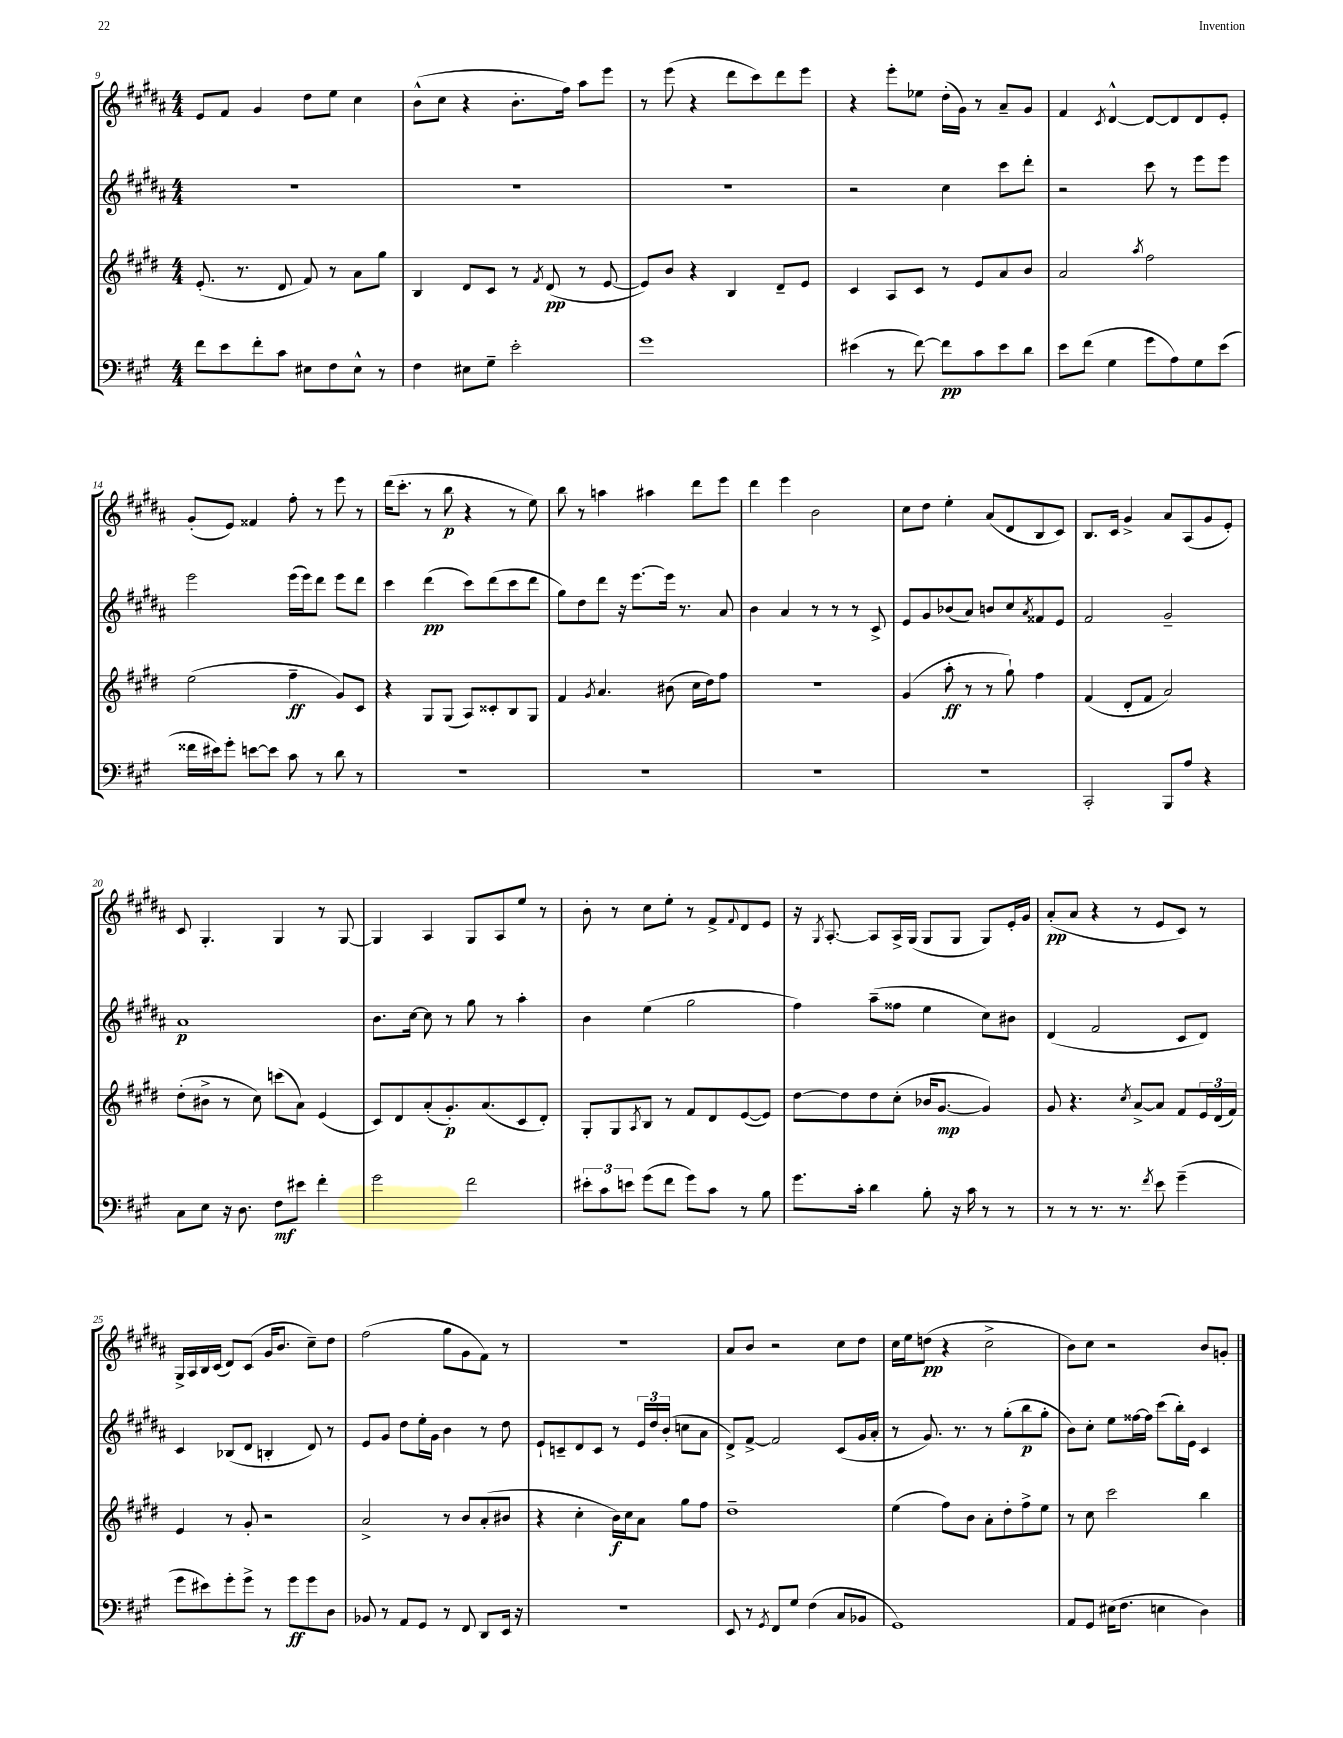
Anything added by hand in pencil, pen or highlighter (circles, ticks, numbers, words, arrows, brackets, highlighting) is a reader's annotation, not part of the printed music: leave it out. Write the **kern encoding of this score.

**kern	**kern	**kern	**kern
*staff4	*staff3	*staff2	*staff1
*clefF4	*clefG2	*clefG2	*clefG2
*k[f#c#g#]	*k[f#c#g#d#]	*k[f#c#g#d#a#]	*k[f#c#g#d#a#]
*M4/4	*M4/4	*M4/4	*M4/4
8f#	(8.e'	1r	8e
8e	.	.	8f#
.	8.r	.	.
8f#'	.	.	4g#
8c#	8d#	.	.
8E#	8f#)	.	8dd#
8F#	8r	.	8ee
8E#^^	8a	.	4cc#
8r	8gg#	.	.
=	=	=	=
4F#	4B	1r	(8b^^
.	.	.	8cc#
8E#	8d#	.	4r
8G#~	8c#	.	.
2e'	8r	.	8.b'
.	8qf#	.	.
.	(8d#	.	.
.	.	.	16ff#)
.	8r	.	8aa#
.	[8e	.	8eee
=	=	=	=
1g#	8e])	1r	8r
.	8b	.	(8eee
.	4r	.	4r
.	4B	.	8ddd#
.	.	.	8ccc#)
.	8d#~	.	8ddd#
.	8e	.	8eee
=	=	=	=
(4e#	4c#	2r	4r
8r	8A	.	8eee'
[8f#)	8c#	.	8ee-
8f#]	8r	4cc#	(16dd#'
.	.	.	16g#)
8c#	8e	.	8r
8e#	8a	8ccc#	8a#~
8d	8b	8ddd#'	8g#
=	=	=	=
8e	2a	2r	4f#
(8f#	.	.	.
.	.	.	8qc#
4G#	.	.	[4d#^^
.	8qaa	.	.
8g#	2ff#	8ccc#	8d#_
8A)	.	8r	8d#]
8G#	.	8eee	8d#
(8e	.	8eee	8e'
=	=	=	=
16f##	(2ee	2eee	(8g#'
16e#)	.	.	.
8g#'	.	.	8e)
[8e	.	.	4f##
8e]	.	.	.
8c#	4ff#~	(16eee	8ff#'
.	.	16eee)	.
8r	.	8ddd#	8r
8d	8g#)	8eee	8eee
8r	8c#	8ddd#	8r
=	=	=	=
1r	4r	4ccc#	(16ddd#
.	.	.	8.ccc#'
.	8G#	(4ddd#	8r
.	(8G#	.	8bb
.	8A)	8ccc#)	4r
.	8c##'	(8ddd#	.
.	8B	8ccc#	8r
.	8G#	8ddd#	8ee)
=	=	=	=
1r	4f#	8gg#)	8bb
.	.	8dd#	8r
.	8qg#	.	.
.	4.a	8ddd#	4aa
.	.	16r	.
.	.	[8.eee	.
.	.	.	4aa#
.	(8b#	16eee]	.
.	.	8.r	.
.	16cc#	.	8ddd#
.	16dd#)	.	.
.	8ff#	8a#	8eee
=	=	=	=
1r	1r	4b	4ddd#
.	.	4a#	4eee
.	.	8r	2b
.	.	8r	.
.	.	8r	.
.	.	8c#^	.
=	=	=	=
1r	(4g#	8e	8cc#
.	.	8g#	8dd#
.	8aa'	(8b-	4ee'
.	8r	8a#)	.
.	8r	8b	(8a#
.	8gg#`)	8cc#	8d#
.	.	8qa#	.
.	4ff#	8f##	8B
.	.	8e	8c#)
=	=	=	=
2CC#'	(4f#	2f#	8.B
.	.	.	16c#
.	8d#'	.	4g#^
.	8f#	.	.
8BBB	2a)	2g#~	8a#
8A	.	.	(8A#
4r	.	.	8g#
.	.	.	8e')
=	=	=	=
8C#	(8dd#'	1a#	8c#
8E	8b#^	.	4.G#'
16r	8r	.	.
8.D	.	.	.
.	8cc#)	.	.
8F#	(8ccc	.	4G#
8e#	8a)	.	.
4f#'	(4e	.	8r
.	.	.	[8G#
=	=	=	=
2g#	8c#)	8.b	4G#]
.	8d#	.	.
.	.	[16cc#	.
.	(8a'	8cc#]	4A#
.	8.g#')	8r	.
2f#	.	8gg#	8G#
.	(8.a	.	.
.	.	8r	8A#
.	8c#	4aa#'	8ee
.	8d#')	.	8r
=	=	=	=
12e#'	8G#'	4b	8b'
12c#	.	.	.
.	8G#	.	8r
12e	.	.	.
.	8qA	.	.
(8g#	8B	(4ee	8cc#
8f#	8r	.	8ee'
8g#)	8f#	2gg#	8r
8c#	8d#	.	8f#^
.	.	.	8qqf#
8r	([8e	.	8d#
8B	8e])	.	8e
=	=	=	=
8.g#	[8dd#	4ff#)	16r
.	.	.	8qG#
.	.	.	[8.A#'
.	8dd#]	.	.
16c#'	.	.	.
4d	8dd#	(8aa#~	8A#]
.	(8cc#'	8ff##	16A#^
.	.	.	(16G#
8B'	16b-	4ee	8G#
.	[8.g#	.	.
16r	.	.	8G#
16c#	.	.	.
8r	4g#])	8cc#)	8G#)
8r	.	8b#	16e'
.	.	.	16g#
=	=	=	=
8r	8g#	(4d#	(8a#'
8r	4.r	.	8a#
8.r	.	2f#	4r
8.r	.	.	.
.	8qcc#	.	.
.	[8a^	.	8r
8qf#	.	.	.
8e	8a]	.	8e
(4g#~	8f#	8c#	8c#)
.	24e	8d#)	8r
.	(24d#	.	.
.	24f#)	.	.
=	=	=	=
8g#	4e	4c#	16G#^
.	.	.	16A#
8e#)	.	.	16B
.	.	.	(16c#
8g#'	8r	(8B-	8d#)
8g#^	8g#'	8d#	(8c#
8r	2r	4B'	16g#
.	.	.	8.b
8g#	.	.	.
8g#	.	8d#)	8cc#~)
8D	.	8r	8dd#
=	=	=	=
8BB-	2a^	8e	(2ff#
8r	.	8g#	.
8AA	.	8dd#	.
8GG#	.	16ee'	.
.	.	16g#	.
8r	8r	4b	8gg#
8FF#	8b	.	8g#
8DD	(8a'	8r	8f#)
16EE	8b#	8dd#	8r
16r	.	.	.
=	=	=	=
1r	4r	8e`	1r
.	.	8c~	.
.	4cc#'	8d#	.
.	.	8c	.
.	16b)	8r	.
.	16cc#	.	.
.	8a	24e	.
.	.	24dd#	.
.	.	(24b'	.
.	8gg#	8cc	.
.	8ff#	8a#	.
=	=	=	=
8EE	1dd#~	8d#^)	8a#
8r	.	[8f#^	8b
8qGG#	.	.	.
8FF#	.	2f#]	2r
8G#	.	.	.
(4F#	.	.	.
8C#	.	(8c#	8cc#
8BB-	.	16g#	8dd#
.	.	16a#'	.
=	=	=	=
1GG#)	(4ee	8r	16cc#
.	.	.	16ee
.	.	8.g#)	(8dd
.	8ff#)	.	4r
.	.	8.r	.
.	8b	.	.
.	8a'	8r	2cc#^
.	8dd#'	(8gg#'	.
.	8ff#^	8bb	.
.	8ee	8gg#'	.
=	=	=	=
8AA	8r	8b)	8b)
8GG#	8cc#	8cc#'	8cc#
(16E#	2ccc#	8ee	2r
8.F#	.	.	.
.	.	[16ff##	.
.	.	16ff##]	.
4E	.	(8ccc#	.
.	.	16bb')	.
.	.	16e	.
4D)	4bb	4c#	8b
.	.	.	8g'
==	==	==	==
*-	*-	*-	*-
